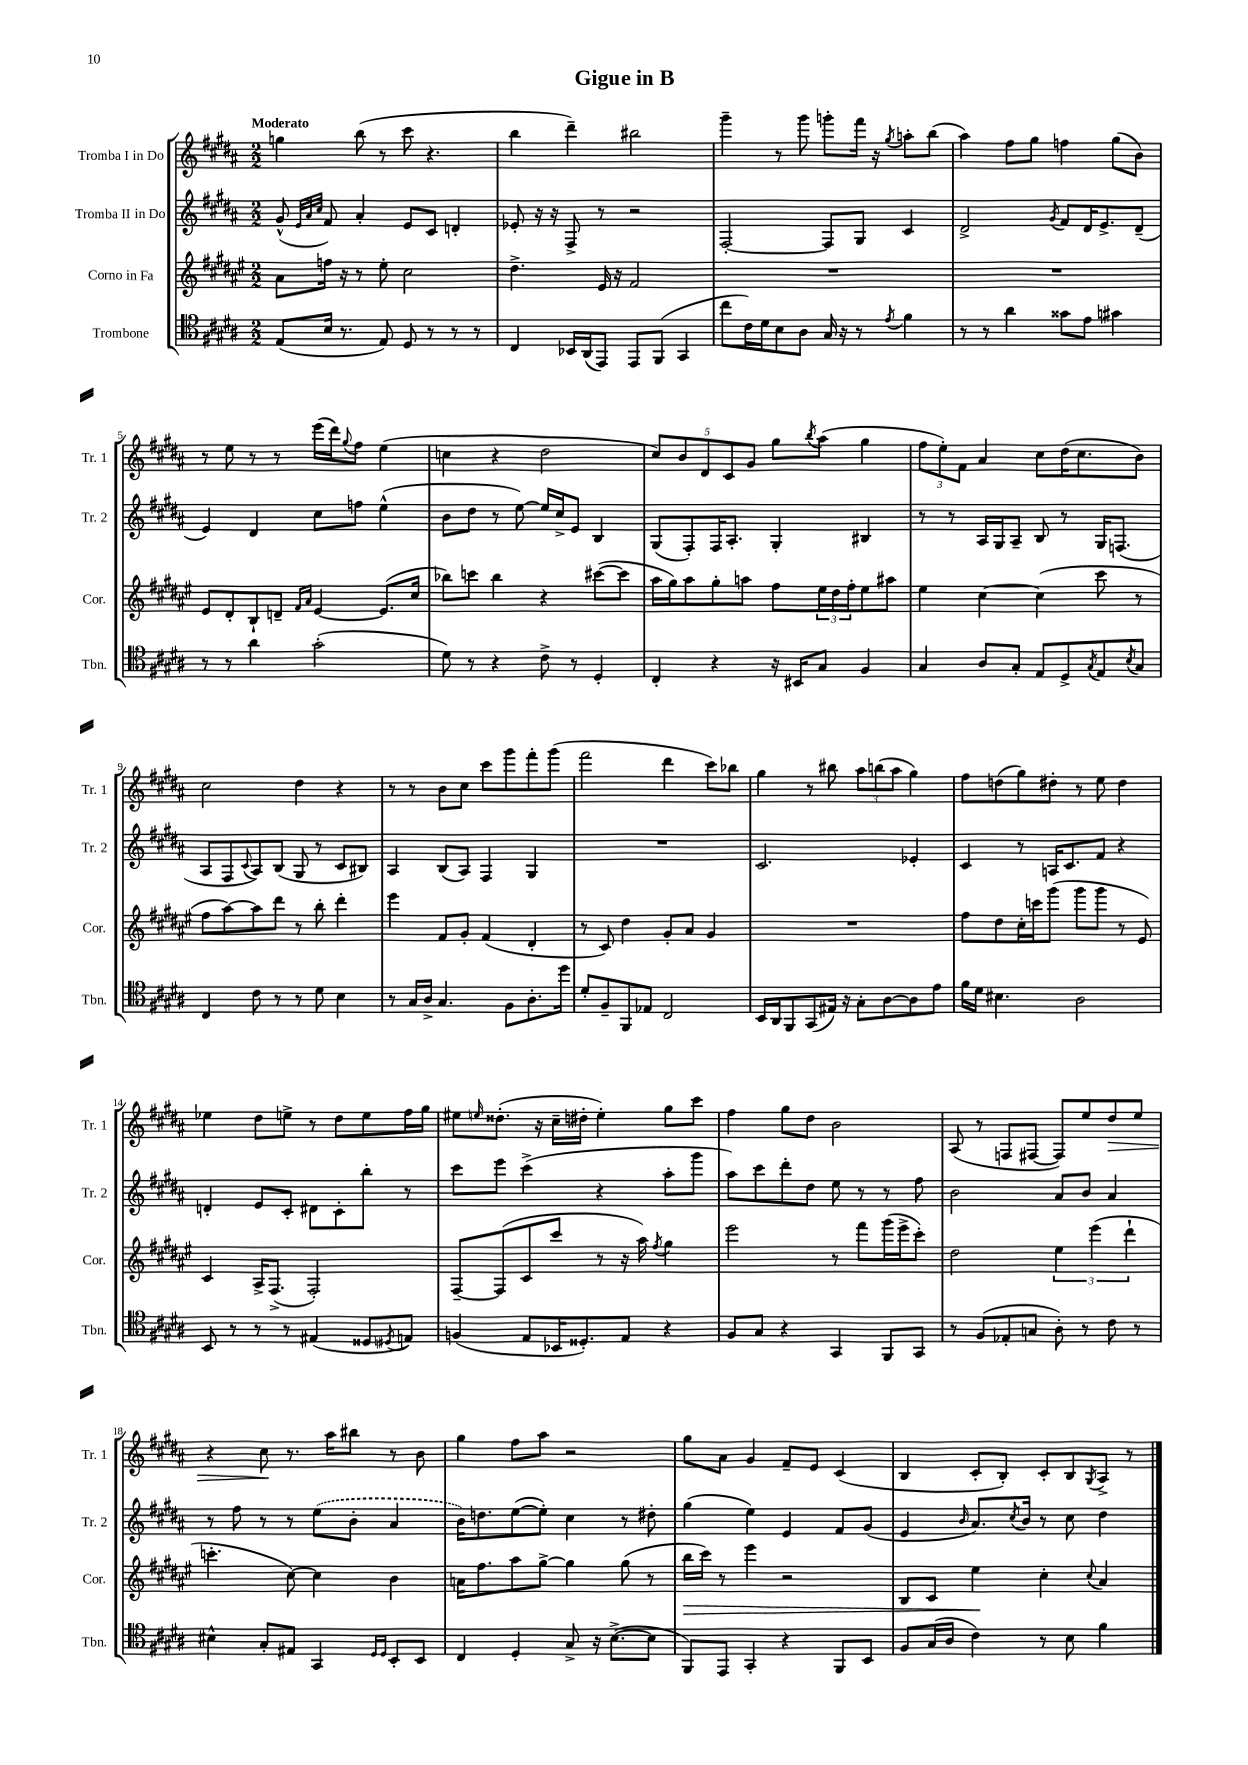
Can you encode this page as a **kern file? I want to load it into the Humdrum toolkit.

**kern	**kern	**kern	**kern
*staff4	*staff3	*staff2	*staff1
*clefC4	*clefG2	*clefG2	*clefG2
*k[f#c#g#d#a#]	*k[f#c#g#d#a#e#]	*k[f#c#g#d#a#]	*k[f#c#g#d#a#]
*M2/2	*M2/2	*M2/2	*M2/2
(8E/L	8a#\L	(8g#^^/	4gg\
.	.	32qqe/LLL	.
.	.	32qqa#/	.
.	.	32qqcc#/JJJ	.
16B/Jk	16ff\Jk	8f#/)	.
8.r	16r	.	.
.	8r	4a#'/	(8bb\
8E/)	8ee#'\	.	8r
8D#/	2cc#\	8e/L	8ccc#\
8r	.	8c#/J	4.r
8r	.	4d'/	.
8r	.	.	.
=	=	=	=
4C#/	4.dd#^\	8e-'/	4bb\
.	.	16r	.
.	.	16r	.
16BB-/LL	.	8F#^/	4ddd#~\)
(16AA#/J	.	.	.
8EE/J)	16e#/	8r	.
.	16r	.	.
8EE/L	2f#/	2r	2bb#\
(8FF#/J	.	.	.
4GG#/	.	.	.
=	=	=	=
8cc#\L	1r	[2F#'/	4ggg#~\
16c#\L)	.	.	.
16d#\J	.	.	.
8B\	.	.	8r
8A#\J	.	.	8ggg#\
16G#/	.	8F#/]L	8ggg'\L
16r	.	.	.
8r	.	8G#/J	16fff#\Jk
.	.	.	16r
8qe/	.	.	8qgg#/
4f#\	.	4c#/	8aa'\L
.	.	.	(8bb\J
=	=	=	=
8r	1r	2d#^/	4aa#\)
8r	.	.	.
4a#\	.	.	8ff#\L
.	.	.	8gg#\J
.	.	8qg#/	.
8g##\L	.	8f#/L	4ff\
8e\J	.	16d#/K	.
.	.	8.e^/	.
4g#\	.	.	(8gg#\L
.	.	(8d#~/J	8b\J)
=	=	=	=
8r	8e#/L	4e/)	8r
8r	8d#'/	.	8ee\
4a#\	8B`/	4d#/	8r
.	8d~/J	.	8r
.	16qqf#/LL	.	.
.	16qqa#/JJ	.	.
(2g#'\	[4e#/	8cc#\L	(16eee\LL
.	.	.	16ddd#\J)
.	.	.	8qqgg#/
.	.	8ff\J	8ff#\J
.	(8.e#/]L	(4ee^^\	(4ee\
.	16cc#/Jk	.	.
=	=	=	=
8d#\)	8bb-\L)	8b\L	4cc\
8r	8ccc\J	8dd#\J	.
4r	4bb-\	8r	4r
.	.	[8ee\)	.
8c#^\	4r	16ee/]LL	2dd#\
.	.	16cc#^/J	.
8r	.	8e/J	.
4D#'/	([8ccc#\L	4B/	.
.	8ccc#\]J	.	.
=	=	=	=
4C#'/	16aa#\LL	(8G#/L	10cc#/L)
.	16gg#\J)	.	.
.	.	.	10b/
.	8aa#\	8F#'/)	.
.	.	.	10d#/
4r	8gg#'\	16F#/K	.
.	.	.	10c#/
.	.	8.A#'/J	.
.	8aa\J	.	.
.	.	.	10g#/J
16r	8ff#\L	4G#'/	8gg#\L
16BB#/LK	.	.	.
.	.	.	8qbb/
8G#/J	24ee#\L	.	(8aa#\J
.	24dd#\	.	.
.	24ff#'\J	.	.
4F#/	8ee#\	4B#/	4gg#\
.	8aa#\J	.	.
=	=	=	=
4G#/	4ee#\	8r	12ff#\L
.	.	.	12ee'\)
.	.	8r	.
.	.	.	12f#\J
8A#/L	[4cc#\	16A#/LL	4a#/
.	.	16G#/J	.
8G#'/J	.	8A#~/J	.
8E/L	(4cc#\]	8B/	8cc#\L
8D#^/	.	8r	(16dd#\K
.	.	.	8.cc#\
8qG#/	.	.	.
8E/	8ccc#\	16G#/LK	.
.	.	(8.F/J	.
8qB/	.	.	.
8G#/J	8r	.	8b\J)
=	=	=	=
4C#/	8ff#\L	8A#/L	2cc#\
.	[8aa#\)	8F#/	.
.	.	8qqc#/	.
8c#\	8aa#\]	8A#/)	.
8r	8ddd#\J	(8B/J	.
8r	8r	8G#/	4dd#\
8d#\	8bb'\	8r	.
4B\	4ddd#'\	8c#/L	4r
.	.	8B#/J)	.
=	=	=	=
8r	4eee#\	4A#/	8r
16G#/LL	.	.	8r
16A#^/JJ	.	.	.
4.G#/	8f#/L	(8B/L	8b\L
.	8g#'/J	8A#/J)	8cc#\J
.	(4f#/	4F#/	8ccc#\L
8F#\L	.	.	8ggg#\
8.A#'\	4d#'/	4G#/	8fff#'\
.	.	.	(8ggg#\J
16dd#\Jk	.	.	.
=	=	=	=
8d#'/L	8r	1r	2fff#\
8F#~/	8c#/)	.	.
8FF#/	4dd#\	.	.
8E-/J	.	.	.
2C#/	8g#'/L	.	4ddd#\
.	8a#/J	.	.
.	4g#/	.	8ccc#\L)
.	.	.	8bb-\J
=	=	=	=
16BB/LL	1r	2.c#/	4gg#\
16AA#/J	.	.	.
8FF#/	.	.	.
(8GG#/	.	.	8r
16E#/Jk)	.	.	8bb#\
16r	.	.	.
8G#'\L	.	.	12aa#\L
.	.	.	(12bb\
[8A#\	.	.	.
.	.	.	12aa#\J
8A#\]	.	4e-'/	4gg#\)
8e\J	.	.	.
=	=	=	=
16f#\LL	8ff#\L	4c#/	8ff#\L
16d#\JJ	.	.	.
4.B#\	8dd#\	.	(8dd\
.	16cc#'\L	8r	8gg#\)
.	16ccc\J	.	.
.	(8ggg#\J	16A/LK	8dd#'\J
.	.	8.c#/	.
2A#\	8ggg#\L	.	8r
.	8ggg#\J	8f#/J	8ee\
.	8r	4r	4dd#\
.	8e#/)	.	.
=	=	=	=
8BB/	4c#/	4d'/	4ee-\
8r	.	.	.
8r	16A#^/LK	8e/L	8dd#\L
.	(8.F#^/J	.	.
8r	.	8c#'/J	8ee^\J
(4E#/	2F#'/)	8d#\L	8r
.	.	8c#'\	8dd#\L
8D##/L	.	8bb'\J	8ee\
8qD#/	.	.	.
8E/J)	.	8r	16ff#\L
.	.	.	16gg#\JJ
=	=	=	=
(4F/	[8F#~/L	8ccc#\L	8ee#\L
.	.	.	16qqee/
.	(8F#/]	8eee\J	(8.dd##'\J
8E/L	8c#/	(4ccc#^\	.
.	.	.	16r
16BB-/K	8ccc#/J	.	16cc#~\LL
8.D##'/)	.	.	16dd#'\JJ
.	8r	4r	4ee'\)
8E/J	16r	.	.
.	16aa#\)	.	.
.	8qff#/	.	.
4r	4gg#\	8aa#'\L	8gg#\L
.	.	8ggg#\J	8ccc#\J
=	=	=	=
8F#/L	2eee#\	8aa#\L)	4ff#\
8G#/J	.	8ccc#\	.
4r	.	8ddd#'\	8gg#\L
.	.	8dd#\J	8dd#\J
4GG#/	8r	8ee\	2b\
.	8fff#\L	8r	.
8FF#/L	(16ggg#\L	8r	.
.	16eee#^\J	.	.
8GG#/J	8ccc#'\J)	8ff#\	.
=	=	=	=
8r	2dd#\	2b\	(8A#/
(8F#/L	.	.	8r
8E-'/	.	.	8F/L
8G/J	.	.	[8F#/J
8A#'\)	6ee#\	8a#/L	8F#/]L)
8r	.	8b/J	8ee/
.	(6eee#\	.	.
8c#\	.	4a#/	8dd#/
.	6ddd#`\	.	.
8r	.	.	8ee/J
=	=	=	=
4B#^^\	4.ccc'\	8r	4r
.	.	8ff#\	.
8G#'/L	.	8r	8cc#\
8E#/J	[8cc#\)	8r	8.r
4GG#/	4cc#\]	(8ee\L	.
.	.	.	16aa#\LK
.	.	8b'\J	8bb#\J
16qqD#/LL	.	.	.
16qqD#/JJ	.	.	.
8BB'/L	4b\	4a#/	8r
8BB/J	.	.	8b\
=	=	=	=
4C#/	16a\LK	16b\LK)	4gg#\
.	8.ff#\	8.dd\	.
4D#'/	8aa#\	([8ee\	8ff#\L
.	[8gg#^\J	8ee'\]J)	8aa#\J
8G#^/	4gg#\]	4cc#\	2r
16r	.	.	.
([8.B^\L	.	.	.
.	(8gg#\	8r	.
8B\]J	8r	8dd#'\	.
=	=	=	=
8FF#/L)	16bb\LL	(4gg#\	8gg#\L
.	16ccc#\JJ)	.	.
8EE/J	8r	.	8a#\J
4GG#'/	4eee#\	4ee\)	4g#/
4r	2r	4e/	8f#~/L
.	.	.	8e/J
8FF#/L	.	8f#/L	(4c#/
8BB/J	.	(8g#/J	.
=	=	=	=
8F#/L	8B/L	4e/	4B/
(16G#/L	8c#/J	.	.
16A#/JJ	.	.	.
.	.	16qqb/	.
4c#\)	4ee#\	8.a#/L)	8c#'/L
.	.	.	8B'/J)
.	.	8qcc#/	.
.	.	16b/Jk	.
8r	4cc#'\	8r	8c#'/L
8B\	.	8cc#\	8B/
.	8qqcc#/	.	8qG#/
4f#\	4a#/	4dd#\	8A#^/J
.	.	.	8r
==	==	==	==
*-	*-	*-	*-
